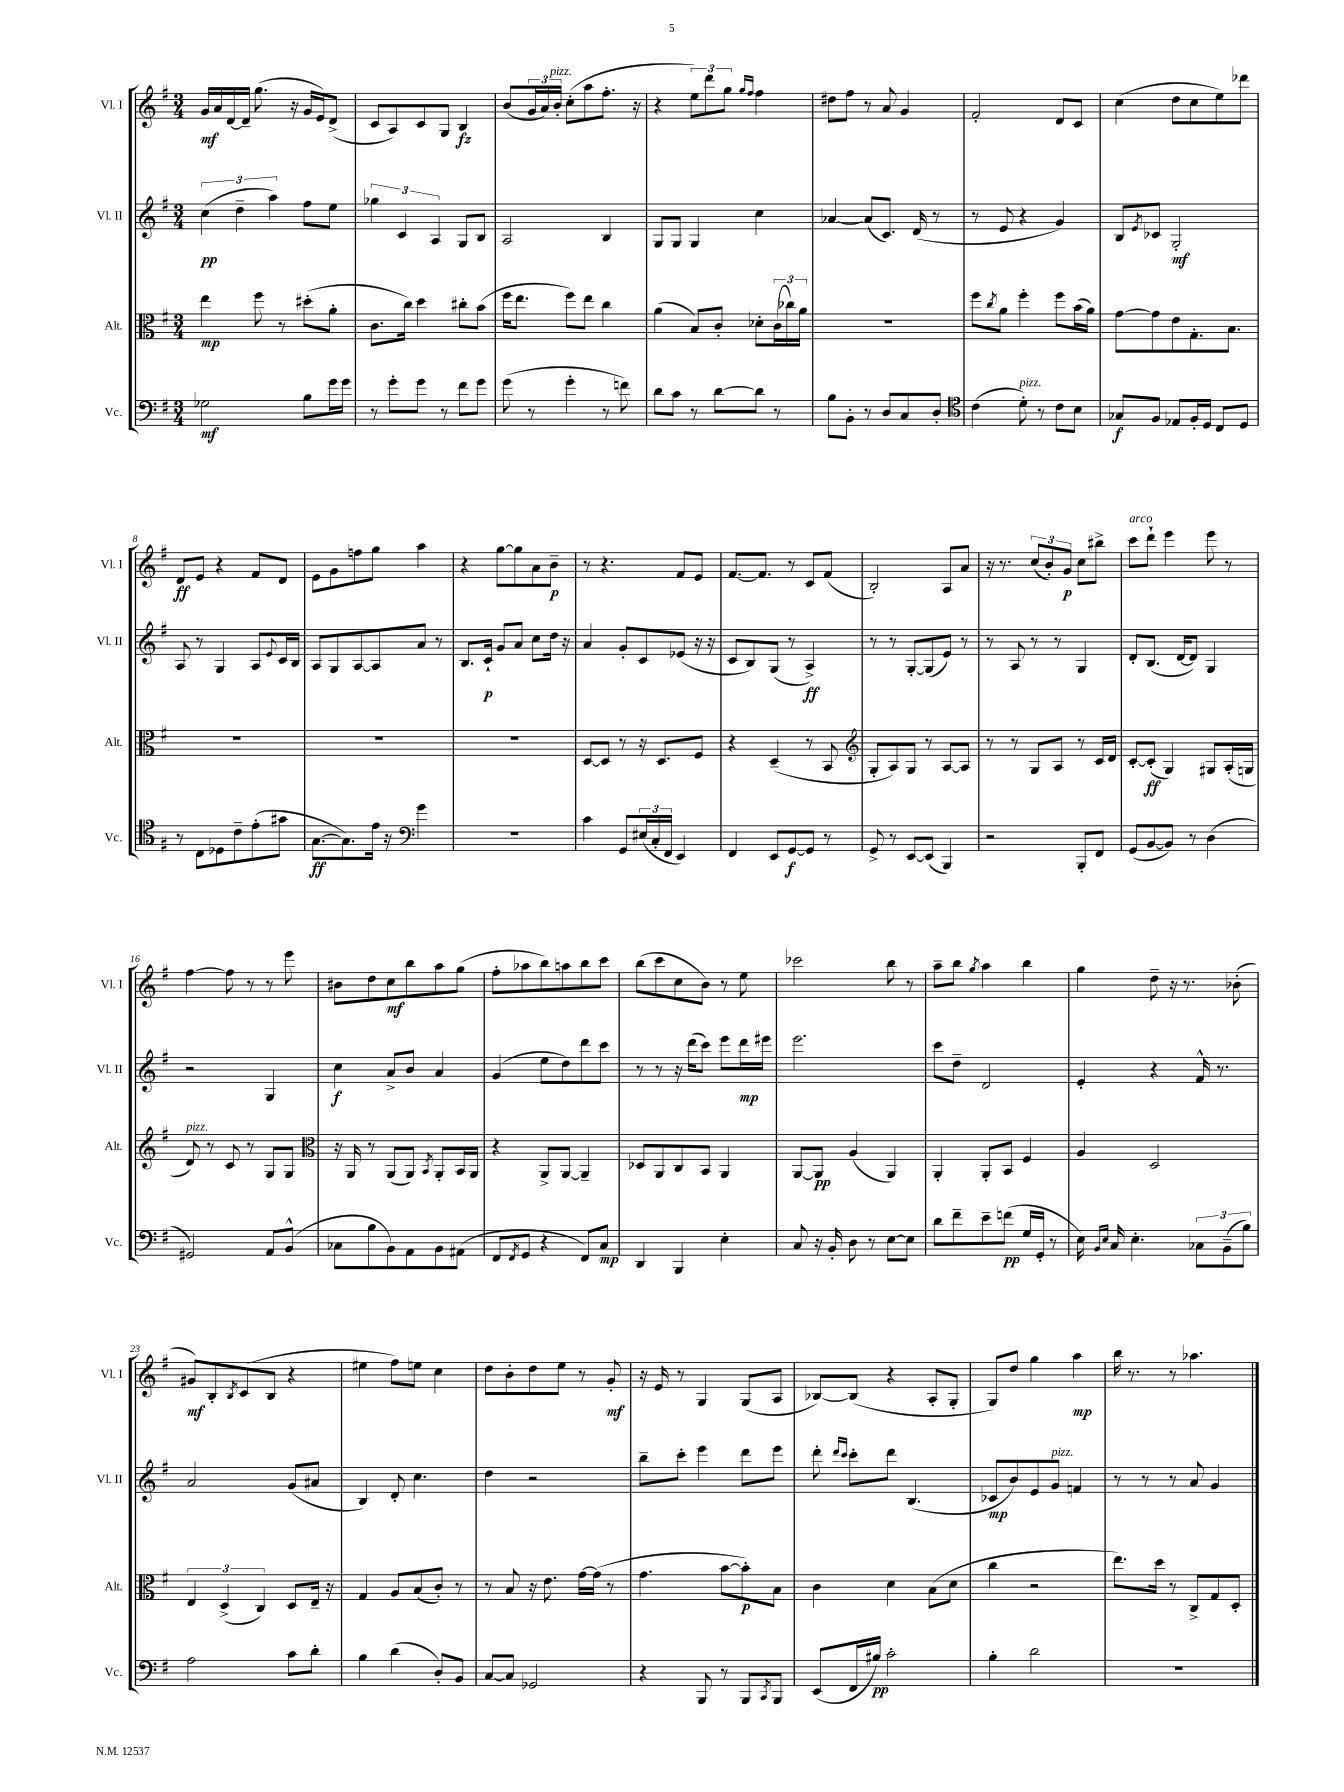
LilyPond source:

<<
\new StaffGroup <<
\new Staff = "s0" \with { instrumentName = "Vl. I" shortInstrumentName = "Vl. I" } {
    \clef treble \key g \major \numericTimeSignature \time 3/4
    g'16\mf a'16 d'16~ d'16-- g''8.( r16 g'16 e'16) d'8->( |
    c'8 a8) c'8 g8 b4\fz |
    b'8( \tuplet 3/2 { g'16 a'16) b'16-.^\markup { \italic "pizz." } } c''8-.( a''8 fis''8.-. r16 |
    r4 \tuplet 3/2 { e''8) d'''8 g''8 } \grace { g''16 fis''16 } fis''4 |
    dis''8 fis''8 r8 a'8 g'4 |
    fis'2-. d'8 c'8 |
    c''4( d''8 c''8 e''8) des'''8 |
    d'8\ff e'8 r4 fis'8 d'8 |
    e'8 g'8 f''8 g''8 a''4 |
    r4 g''8~ g''8 a'8 b'8--\p |
    r8 r4. fis'8 e'8 |
    fis'8.~ fis'8. r8 c'8 fis'8( |
    b2-.) a8 a'8 |
    r16 r8. \tuplet 3/2 { c''8( b'8-.) g'8\p } c''8 bis''8-> |
    c'''8^\markup { \italic "arco" } d'''8-! e'''4 e'''8 r8 |
    fis''4~ fis''8 r8 r8 e'''8 |
    bis'8 d''8 c''8\mf b''8 a''8 g''8( |
    fis''8-. aes''8 b''8) a''8 b''8 c'''8 |
    b''8( c'''8 c''8 b'8) r8 e''8 |
    ces'''2 b''8 r8 |
    a''8-- b''8 \acciaccatura { g''8 } a''4 b''4 |
    g''4 d''8-- r16 r8. bes'8-.( |
    gis'8\mf) b8-. \acciaccatura { b8 } c'8( b8 r4 |
    eis''4 fis''8) e''8 c''4 |
    d''8 b'8-. d''8 e''8 r8 g'8-.\mf |
    r16 e'16 r8 g4 g8( a8 |
    bes8~) bes8( r4 a8-. g8-. |
    g8) d''8 g''4 a''4\mp |
    b''16 r8. r8 aes''4. \bar "|." |
}
\new Staff = "s1" \with { instrumentName = "Vl. II" shortInstrumentName = "Vl. II" } {
    \clef treble \key g \major \numericTimeSignature \time 3/4
    \tuplet 3/2 { c''4\pp( d''4-- a''4) } fis''8 e''8 |
    \tuplet 3/2 { ges''4 c'4 a4 } g8 b8 |
    a2 b4 |
    g8 g8 g4 c''4 |
    aes'4~ aes'8( c'8.) d'16( r8 |
    r8 e'8 r4 g'4) |
    b8 \acciaccatura { e'8 } ces'8 g2-.\mf |
    a8 r8 g4 a8 \appoggiatura { e'8 } c'16 b16 |
    a8 g8 a8~ a8 a'8 r8 |
    b8. c'16-!\p g'8 a'8 c''8 d''16 r16 |
    a'4 g'8-. c'8 ees'8( r16 r16 |
    c'8 b8) g8( r8 a4->\ff) |
    r8 r8 g8~-. g8( e'8) r8 |
    r8 a8 r8 r8 g4 |
    d'8-. b8.( d'16~ d'8) g4 |
    r2 g4 |
    c''4\f a'8-> b'8 a'4 |
    g'4( e''8 d''8) d'''8 c'''8 |
    r8 r8 r16 d'''16( c'''8) e'''8 d'''16\mp eis'''16 |
    e'''2. |
    c'''8 d''8-- d'2 |
    e'4-. r4 fis'16-^ r8. |
    a'2 g'8( ais'8 |
    b4) d'8-. c''4. |
    d''4 r2 |
    b''8-- c'''8-. e'''4 d'''8 e'''8 |
    d'''8-. \grace { d'''16 c'''16 } c'''8-. d'''8 b4.( |
    ces'8\mp b'8) e'8 g'8^\markup { \italic "pizz." } f'4 |
    r8 r8 r8 a'8 g'4 \bar "|." |
}
\new Staff = "s2" \with { instrumentName = "Alt." shortInstrumentName = "Alt." } {
    \clef alto \key g \major \numericTimeSignature \time 3/4
    e''4\mp fis''8 r8 dis''8-.( a'8-. |
    c'8. c''16) d''4 cis''8-. b'8( |
    fis''16 e''8. fis''8) e''8 c''4 |
    a'4( b8) c'8-. des'8-. \tuplet 3/2 { c'16( ces''16) a'16 } |
    R2. |
    fis''8 \acciaccatura { c''8 } a'8 fis''4-. fis''8 b'16( a'16) |
    g'8~ g'8 e'8 g8.-. b8. |
    R2. |
    R2. |
    R2. |
    d8~ d8 r8 r16 d8. fis8 |
    r4 d4--( r8 b,8 |
    \clef treble g8-. a8) g8 r8 a8~ a8 |
    r8 r8 g8 a8 r8 c'16 d'16 |
    c'8~-. c'8-.\ff( g4) gis8 a16-.( g16 |
    d'8^\markup { \italic "pizz." }) r8 c'8 r8 g8 g8 |
    \clef alto r16 a,16 r8 a,8( a,8) \acciaccatura { b,8 } a,8-. b,16 a,16 |
    r4 a,8-> a,8~ a,4-- |
    des8 a,8 c8 b,8 a,4 |
    a,8~ a,8\pp a4( a,4) |
    a,4-. a,8-. b,8 fis4 |
    a4 d2 |
    \tuplet 3/2 { e4 d4->( c4) } d8 e16-- r16 |
    g4 a8 b8( c'8-.) r8 |
    r8 b8 r16 e'8. g'16~ g'16( r8 |
    g'4. b'8~ b'8-.\p) b8 |
    c'4 d'4 b8( d'8 |
    c''4 r2 |
    e''8.) d''16 r8 c8-> g8 d8-. \bar "|." |
}
\new Staff = "s3" \with { instrumentName = "Vc." shortInstrumentName = "Vc." } {
    \clef bass \key g \major \numericTimeSignature \time 3/4
    ges2\mf b8 g'16 g'16 |
    r8 g'8-. g'8 r8 fis'8 g'8 |
    g'8( r8 g'4-. r8 f'8) |
    d'8 c'8 r8 d'8~ d'8 r8 |
    b8 b,8-. r8 d8 c8 d8-. |
    \clef tenor c'4( d'8-.^\markup { \italic "pizz." }) r8 c'8 b8 |
    ges8\f fis8 ees8 fis16-. d16 c8 d8 |
    r8 c8 des8 c'8-- e'8-.( gis'8 |
    g8.~\ff g8.) e'16 r16 \clef bass g'4 |
    R2. |
    c'4 g,8 \tuplet 3/2 { eis16( c16-. fis,16 } e,4) |
    fis,4 e,8 g,8~\f g,8 r8 |
    g,8-> r8 e,8~ e,8( b,,4) |
    r2 b,,8-. fis,8 |
    g,8( b,8~ b,8) r8 d4( |
    gis,2) a,8 b,8-^( |
    ces8 b8 b,8) a,8 b,8 ais,8( |
    fis,8 \acciaccatura { fis,8 } g,8 r4 fis,8) c8\mp |
    d,4 b,,4 e4-. |
    c8 r16 b,16-. d8 r8 e8~ e8 |
    d'8 fis'8-- e'8-- f'8\pp( g16 g,16-. r8 |
    e16) \grace { b,16 e16 } c16 e4.-. \tuplet 3/2 { ces8 b,8--( b8) } |
    a2 c'8 d'8-. |
    b4 d'4( d8-.) b,8 |
    c8~ c8 ges,2 |
    r4 b,,8 r8 b,,8 \acciaccatura { c,8 } b,,8 |
    e,8( fis,16 bis16\pp) c'2-. |
    b4-. d'2 |
    R2. \bar "|." |
}
>>
>>
